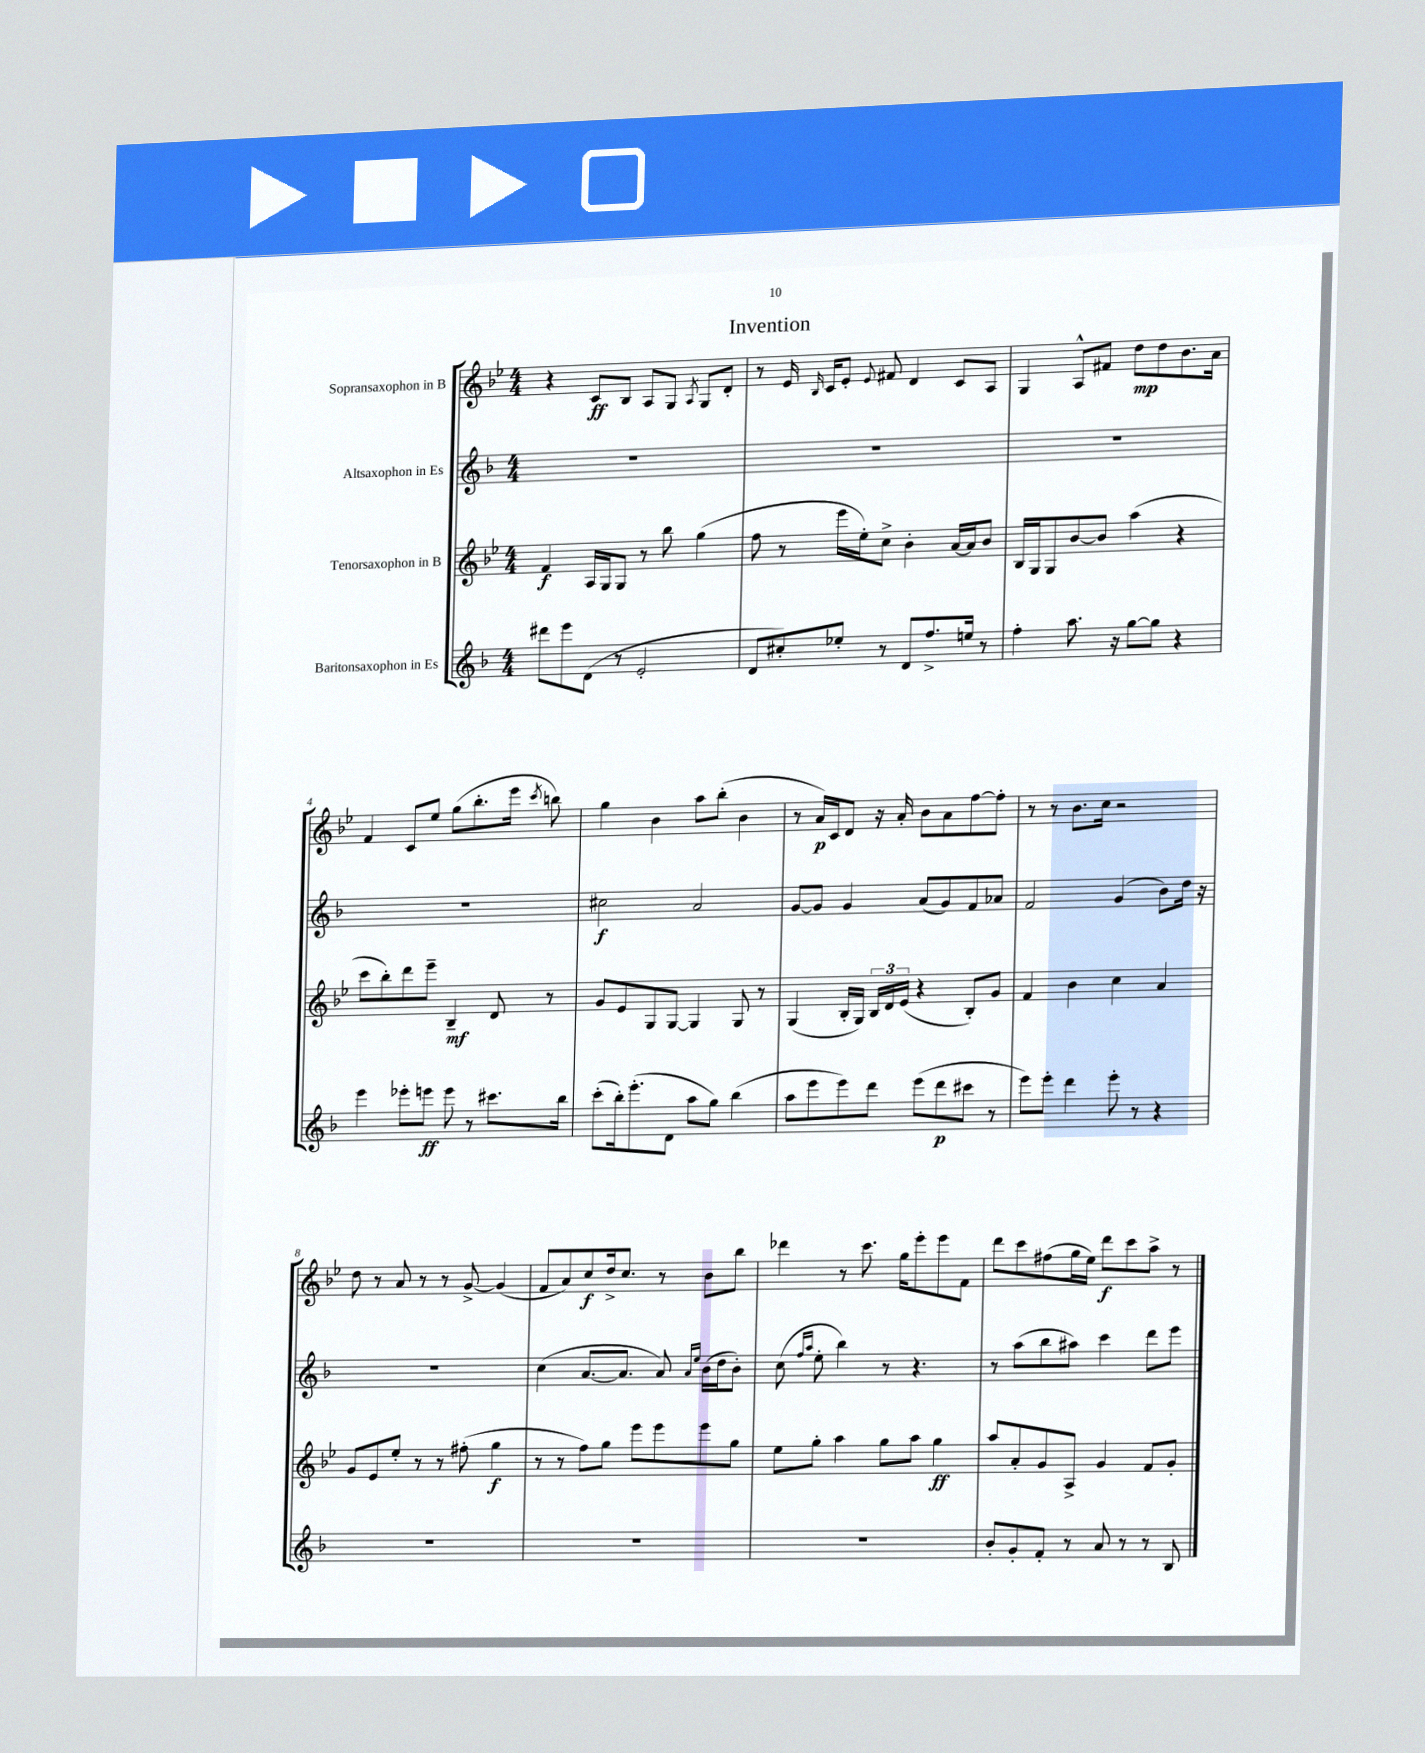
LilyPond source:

\header { title = "Invention" }
<<
\new StaffGroup <<
\new Staff = "s0" \with { instrumentName = "Sopransaxophon in B" } {
    \clef treble \key bes \major \numericTimeSignature \time 4/4
    \autoBeamOff r4 c'8[\ff bes8] a8[ g8] \acciaccatura { a8 } g8[ d'8]-. |
    r8 ees'16 \grace { bes16 } c'16[ ees'8]-. \appoggiatura { ees'8 } fis'8 d'4 c'8[ a8] |
    g4 a8[-^ fis'8] d''8[\mp d''8 bes'8. a'16] |
    f'4 c'8[ ees''8] g''8[( bes''8.-. ees'''16] \acciaccatura { c'''8 } b''8) |
    g''4 bes'4 a''8[ bes''8]-.( bes'4 |
    r8 a'16[\p) c'16 d'8] r16 a'16-. bes'8[ a'8 f''8~ f''8]-. |
    r8 r8 bes'8.[ c''16] r2 |
    d''8 r8 a'8 r8 r8 g'8~-> g'4( |
    f'8[ a'8) c''8\f d''16-> c''8.] r8 bes'8[ bes''8] |
    des'''4 r8 c'''8. g''16[ ees'''8-. ees'''8 f'8] |
    d'''8[ c'''8 fis''8( g''16 ees''16]) d'''8[\f c'''8 a''8]-> r8 \bar "|." |
}
\new Staff = "s1" \with { instrumentName = "Altsaxophon in Es" } {
    \clef treble \key f \major \numericTimeSignature \time 4/4
    \autoBeamOff R1 |
    R1 |
    R1 |
    R1 |
    cis''2\f a'2 |
    g'8[~ g'8] g'4 a'8[( g'8) f'8 aes'8] |
    f'2 g'4( bes'8[) d''16] r16 |
    R1 |
    c''4( a'8.[~ a'8.] a'8) \grace { a'16[ e''16] } bes'16[( d''16 bes'8]-.) |
    c''8( \grace { f''16[ a''16] } e''8-. bes''4) r8 r4. |
    r8 a''8[( bes''8 ais''8]) c'''4 d'''8[ e'''8] \bar "|." |
}
\new Staff = "s2" \with { instrumentName = "Tenorsaxophon in B" } {
    \clef treble \key bes \major \numericTimeSignature \time 4/4
    \autoBeamOff f'4\f a16[ g16 g8] r8 bes''8 g''4( |
    f''8 r8 ees'''16[ ees''16-.) c''8]-> bes'4-. a'16[~ a'16 bes'8] |
    bes16[ g16 g8 bes'8~ bes'8] a''4( r4 |
    c'''8[ bes''8-.) d'''8 ees'''8]-- bes4--\mf d'8 r8 |
    g'8[ ees'8 g8 g8]~ g4 g8 r8 |
    g4( bes16[-. g16]) \tuplet 3/2 { bes16[ d'16 ees'16]( } r4 bes8[-.) g'8] |
    f'4 bes'4 c''4 a'4 |
    g'8[ ees'8 ees''8]-. r8 r8 fis''8-.( g''4\f |
    r8 r8 f''8[) g''8] ees'''8[ ees'''8 ees'''8 g''8] |
    ees''8[ g''8]-. a''4 g''8[ a''8] g''4\ff |
    a''8[ a'8-. g'8 a8]-> g'4 f'8[ g'8]-. \bar "|." |
}
\new Staff = "s3" \with { instrumentName = "Baritonsaxophon in Es" } {
    \clef treble \key f \major \numericTimeSignature \time 4/4
    \autoBeamOff dis'''8[ e'''8 d'8]( r8 e'2-. |
    d'8[ cis''8-.) ees''8]-. r8 d'8[ f''8.-> e''16] r8 |
    f''4-. a''8. r16 g''8[~ g''8] r4 |
    e'''4 ees'''8[-. e'''8]\ff e'''8 r8 cis'''8.[ bes''16] |
    c'''8[-.( bes''16-.) e'''8.-.( d'8] a''8[ g''8]) bes''4( |
    a''8[ e'''8 e'''8) d'''8] e'''8[( d'''8\p cis'''8] r8 |
    e'''8[) e'''8]-. d'''4 e'''8-. r8 r4 |
    R1 |
    R1 |
    R1 |
    bes'8[-. g'8-. f'8]-. r8 a'8 r8 r8 bes8 \bar "|." |
}
>>
>>
